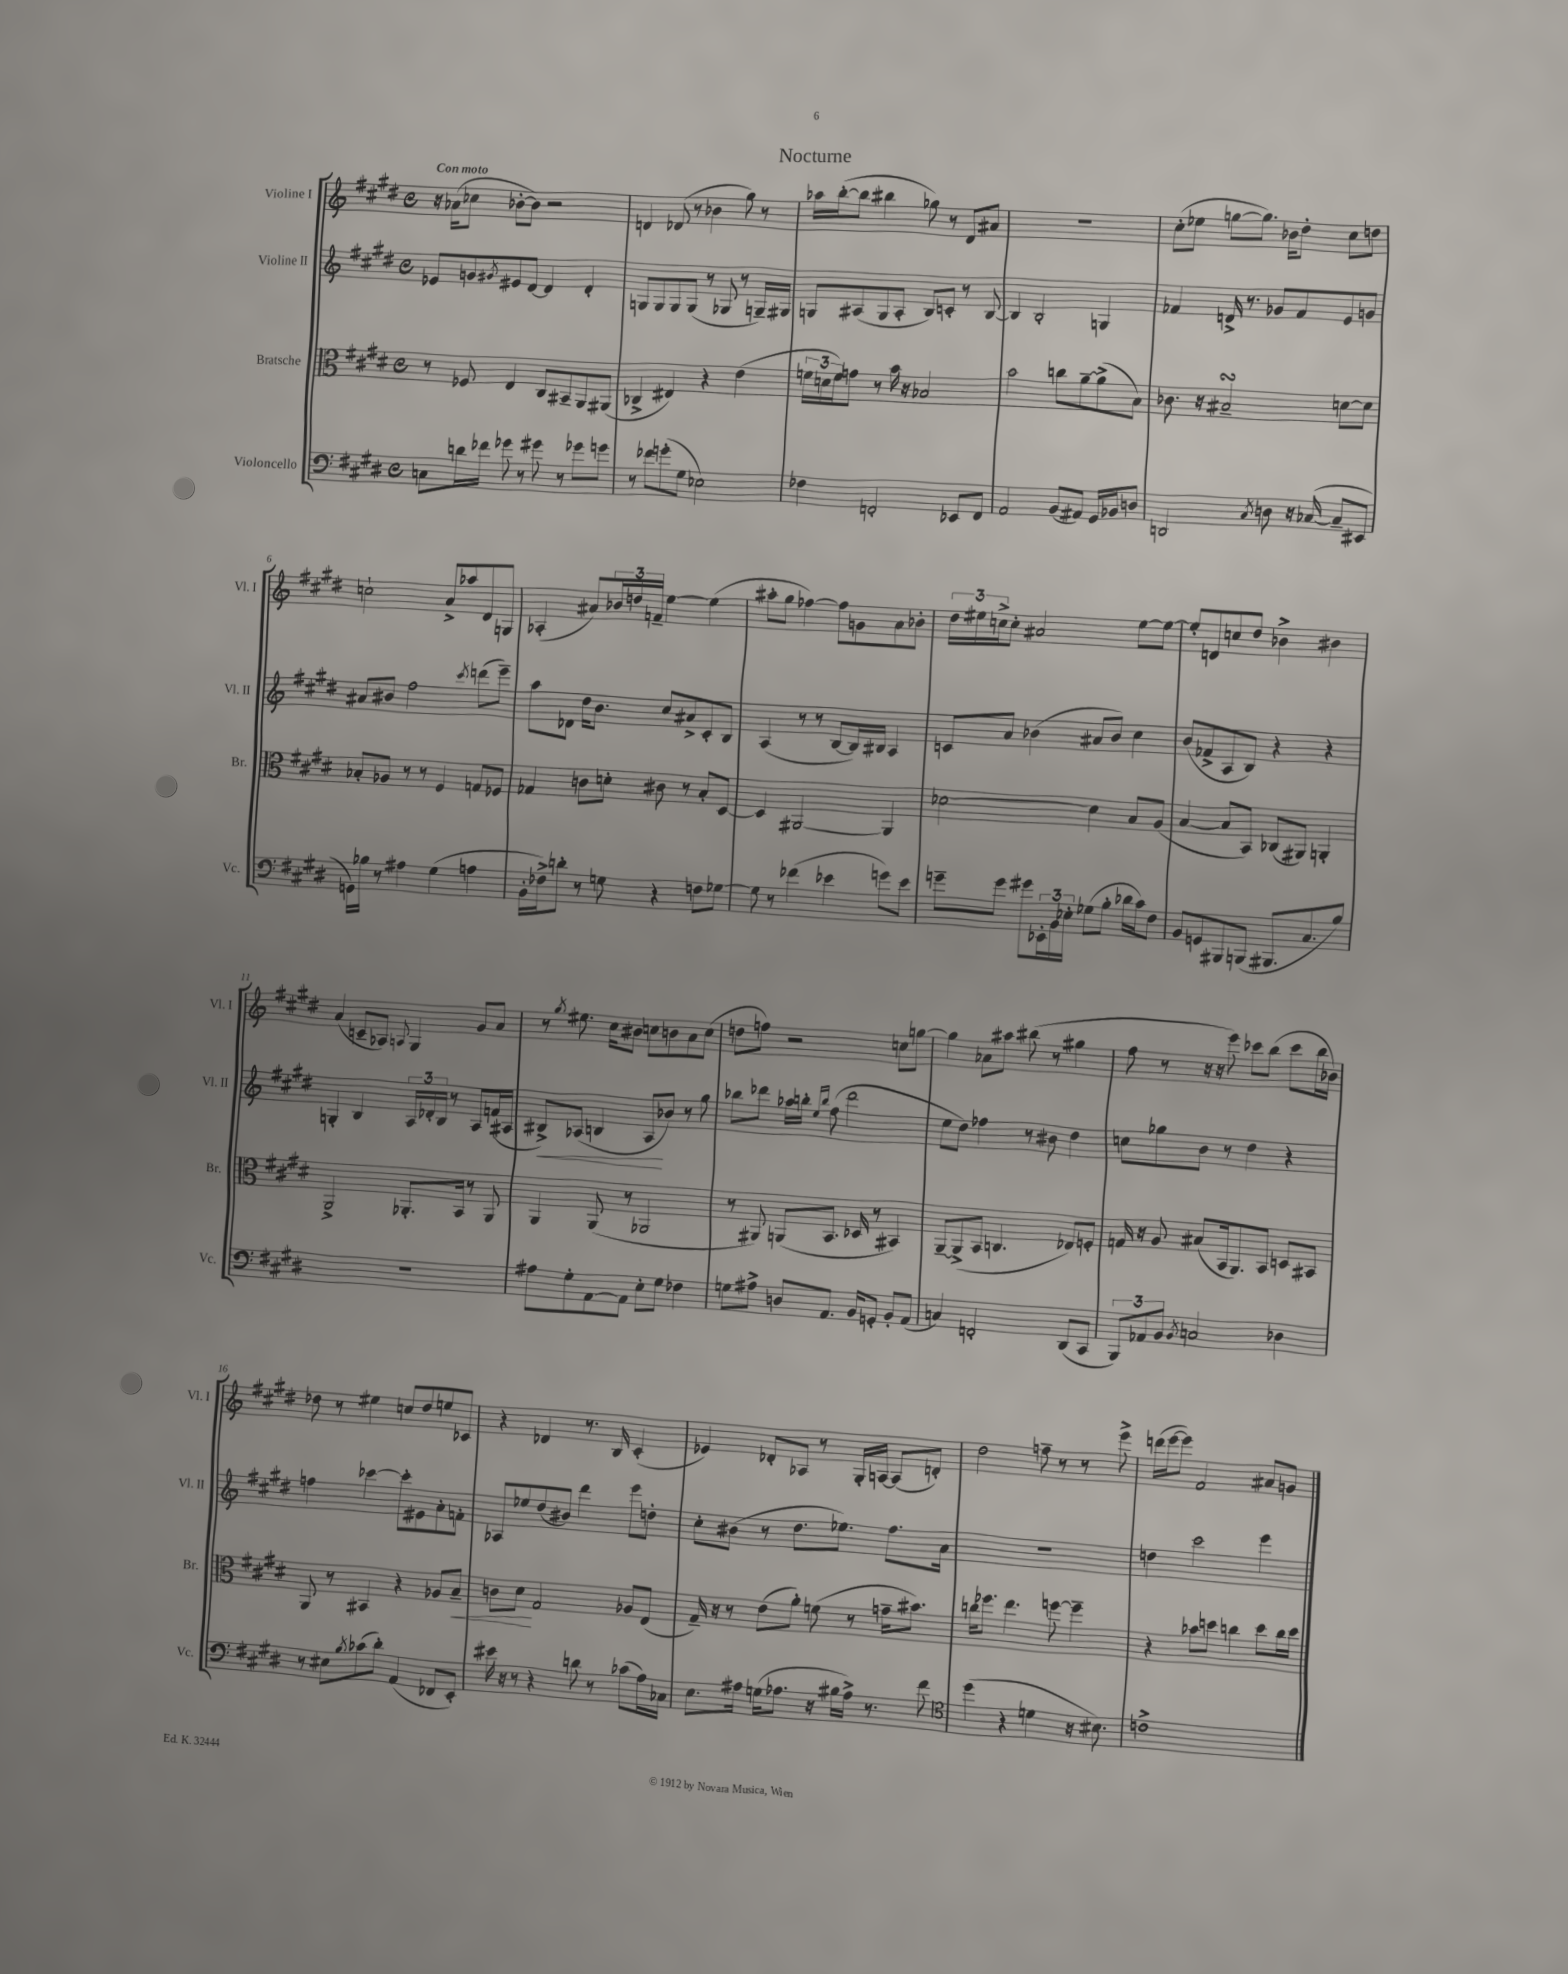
\header { title = "Nocturne" }
<<
\new StaffGroup <<
\new Staff = "s0" \with { instrumentName = "Violine I" shortInstrumentName = "Vl. I" } {
    \clef treble \key e \major \defaultTimeSignature \time 4/4 \tempo "Con moto"
    r16 aes'16( ces''8 bes'8~-. bes'8) r2 |
    d'4 des'8( r8 bes'4 gis''8) r8 |
    aes''16 b''16~-.( b''8 bis''4 ges''8) r8 dis'8 ais'8 |
    R1 |
    cis''8-.( ees''8 g''8~ g''8.) bes'16 dis''8-. cis''8 d''8 |
    c''2-! a'8-> aes''8 dis'8 g8 |
    aes4-.( ais'8) \tuplet 3/2 { bes'16 d''16 f'16-- } e''4~ e''4( |
    ais''8-. gis''8 fes''4~) fes''8 g'8 a'8 bes'8-. |
    \tuplet 3/2 { dis''16 eis''16 c''16-> } c''8-. ais'2 eis''8~ eis''8~ |
    eis''8-. d'8 c''8 dis''8 bes'4-> bis'4 |
    a'4( c'8-- aes8) \appoggiatura { a8 } gis4 gis'8 a'8 |
    r8 \acciaccatura { gis''8 } eis''8. cis''16 bis'8 c''8 b'8 a'8 c''8( |
    d''8 f''8) r2 c''8 g''8~ |
    g''4 aes'8 ais''8 bis''8( r8 gis''4 |
    fis''8 r8 r16 r16 e'''8) ces'''8 b''8( ces'''8 b''16 bes'16) |
    des''8 r8 eis''4 c''8 des''8 e''8 ces'8 |
    r4 des'4 r8. b16 cis'4-.( |
    ees'4) des'8-. aes8 r8 gis16-. a16~ a8( d'8-.) |
    dis''2 f''8-- r8 r8 e'''8-> |
    d'''16( e'''16~ e'''8) fis'2 ais'8 g'8 \bar "|." |
}
\new Staff = "s1" \with { instrumentName = "Violine II" shortInstrumentName = "Vl. II" } {
    \clef treble \key e \major \defaultTimeSignature \time 4/4
    ees'8 g'8 \acciaccatura { gis'8 } eis'8 dis'8~ dis'4 dis'4-. |
    g8 g8 g8 g8( r8 ges8 r8 g16--) gis16 |
    g8 ais8( g8 ais8-. b8) c'8-. r8 b8~ |
    b4 b2-. g4 |
    fes'4 d'16-> r8. ges'8 fes'8 e'8 g'8 |
    ais'8 bis'8 fis''2 \acciaccatura { cis'''8 } d'''8( e'''8--) |
    a''8 des'8 dis''16 b'8. cis''8 ais'8-> cis'8-. b8 |
    a4( r8 r8 b8~ b16) bis16 a4 |
    c'8 a'8 bes'4( ais'8 bes'8) cis''4 |
    b'8( fes'8-> a8 b8) r4 r4 |
    g4-. b4 \tuplet 3/2 { a16 des'16-. b16 } r8 a8 f'16( ais16 |
    bis8->\<) aes8( b4 aes8\! bes'8) r8 gis''8 |
    bes''8 des'''8 aes''16 b''16-. \grace { e''16 b''16 } fis''8( des'''2 |
    e''8 dis''8) fes''4 r8 bis'8 dis''4 |
    c''8 ges''8 b'8 r8 dis''4 r4 |
    f''4 ces'''4~ ces'''8-. eis'8 a'8-. f'8-. |
    aes8 ees''8 dis''8( bis'8) dis'''4 e'''8 d''8-. |
    cis''8-. bis'8( r8 dis''8. ees''8.) fis''8. a'16 |
    R1 |
    d''4 cis'''2 e'''4 \bar "|." |
}
\new Staff = "s2" \with { instrumentName = "Bratsche" shortInstrumentName = "Br." } {
    \clef alto \key e \major \defaultTimeSignature \time 4/4
    r8 fes8 e4 cis8 bis,8-- a,8 ais,8( |
    ces4-> eis4) r4 e'4( |
    \tuplet 3/2 { f'16 d'16 f'16) } g'8 r8 b'16 r16 bes2 |
    b'2 c''8 a'8~-- a'8->( b8) |
    ces'8. r16 bis2--\turn d'8~ d'8 |
    bes8-. aes8 r8 r8 fis4 g8 fes8 |
    ges4 c'8 d'8-. cis'8 r8 b8-. dis8~ |
    dis4 ais,2~ ais,4 |
    des'2~ des'4 b8 a8( |
    b4~ b8 b,8) ces8( ais,8) a,4-. |
    a,2-> aes,8.-. b,16 r8 aes,8 |
    a,4 a,8( r8 aes,2 |
    r8 ais,8) a,8( b,8. des16 r8 bis,4) |
    a,8~-- a,8->( b,8 c4. ees8) f8-. |
    g16 r16 a8 bis8( b,16 a,8.) b,8 d8 bis,8 |
    a,8 r8 bis,4 r4 aes8 b8--\< |
    c'8 dis'8\! gis2 aes8 e8( |
    gis16--) r16 r8 e'8( a'8-.) f'8( r8 g'16-- bis'8.) |
    c''16 fes''8. e''4. f''8~ f''4-- |
    r4 bes'8 d''8 c''4 d''8 c''16 d''16 \bar "|." |
}
\new Staff = "s3" \with { instrumentName = "Violoncello" shortInstrumentName = "Vc." } {
    \clef bass \key e \major \defaultTimeSignature \time 4/4
    c8 d'16 fes'16 ges'8 r8 gis'8 r8 ges'8 g'8 |
    r8 fes'8 g'8-.( gis8 ees2) |
    fes4 f,2-. ees,8 f,8 |
    a,2 b,8( ais,8) gis,16 bes,16 d8 |
    d,2 \acciaccatura { cis8 } d8 r16 ces16~( ces8-- eis,8 |
    g,16) bes16 r8 ais4 gis4( a4 |
    b,16-. fes16->) d'8-. r8 g8 r4 f8 ges8~ |
    ges8 r8 fes'4( ees'4 g'8) ees'8 |
    g'8-- g'8 gis'8 \tuplet 3/2 { ees,16-. b,16 ees16-. } ges8( b8-. des'16 cis'16) fis8 |
    b,8 g,8 bis,,8 b,,8( bis,,8. cis8. b8) |
    R1 |
    ais8 gis8-. a,8~ a,8 e8-. gis8 fes4 |
    g8 ais8-> d8 a,8. b,16 g,8-. b,8-. a,8( |
    c4) f,2-. dis,8( cis,8 |
    \tuplet 3/2 { b,,8) aes,8 b,8 } \acciaccatura { b,8 } c2 des4 |
    r8 eis8 \acciaccatura { b8 } ces'8( dis'8-.) a,4( fes,8 e,8-.) |
    eis'16 r16 r8 r4 d'8 r8 ces'8( a16) ces16 |
    e8. ais16 g16( aes8. r16 bis16 aes16->) r8. fis'8 |
    \clef tenor dis''4( r4 d'4 r16 bis8.) |
    c'1-> \bar "|." |
}
>>
>>
